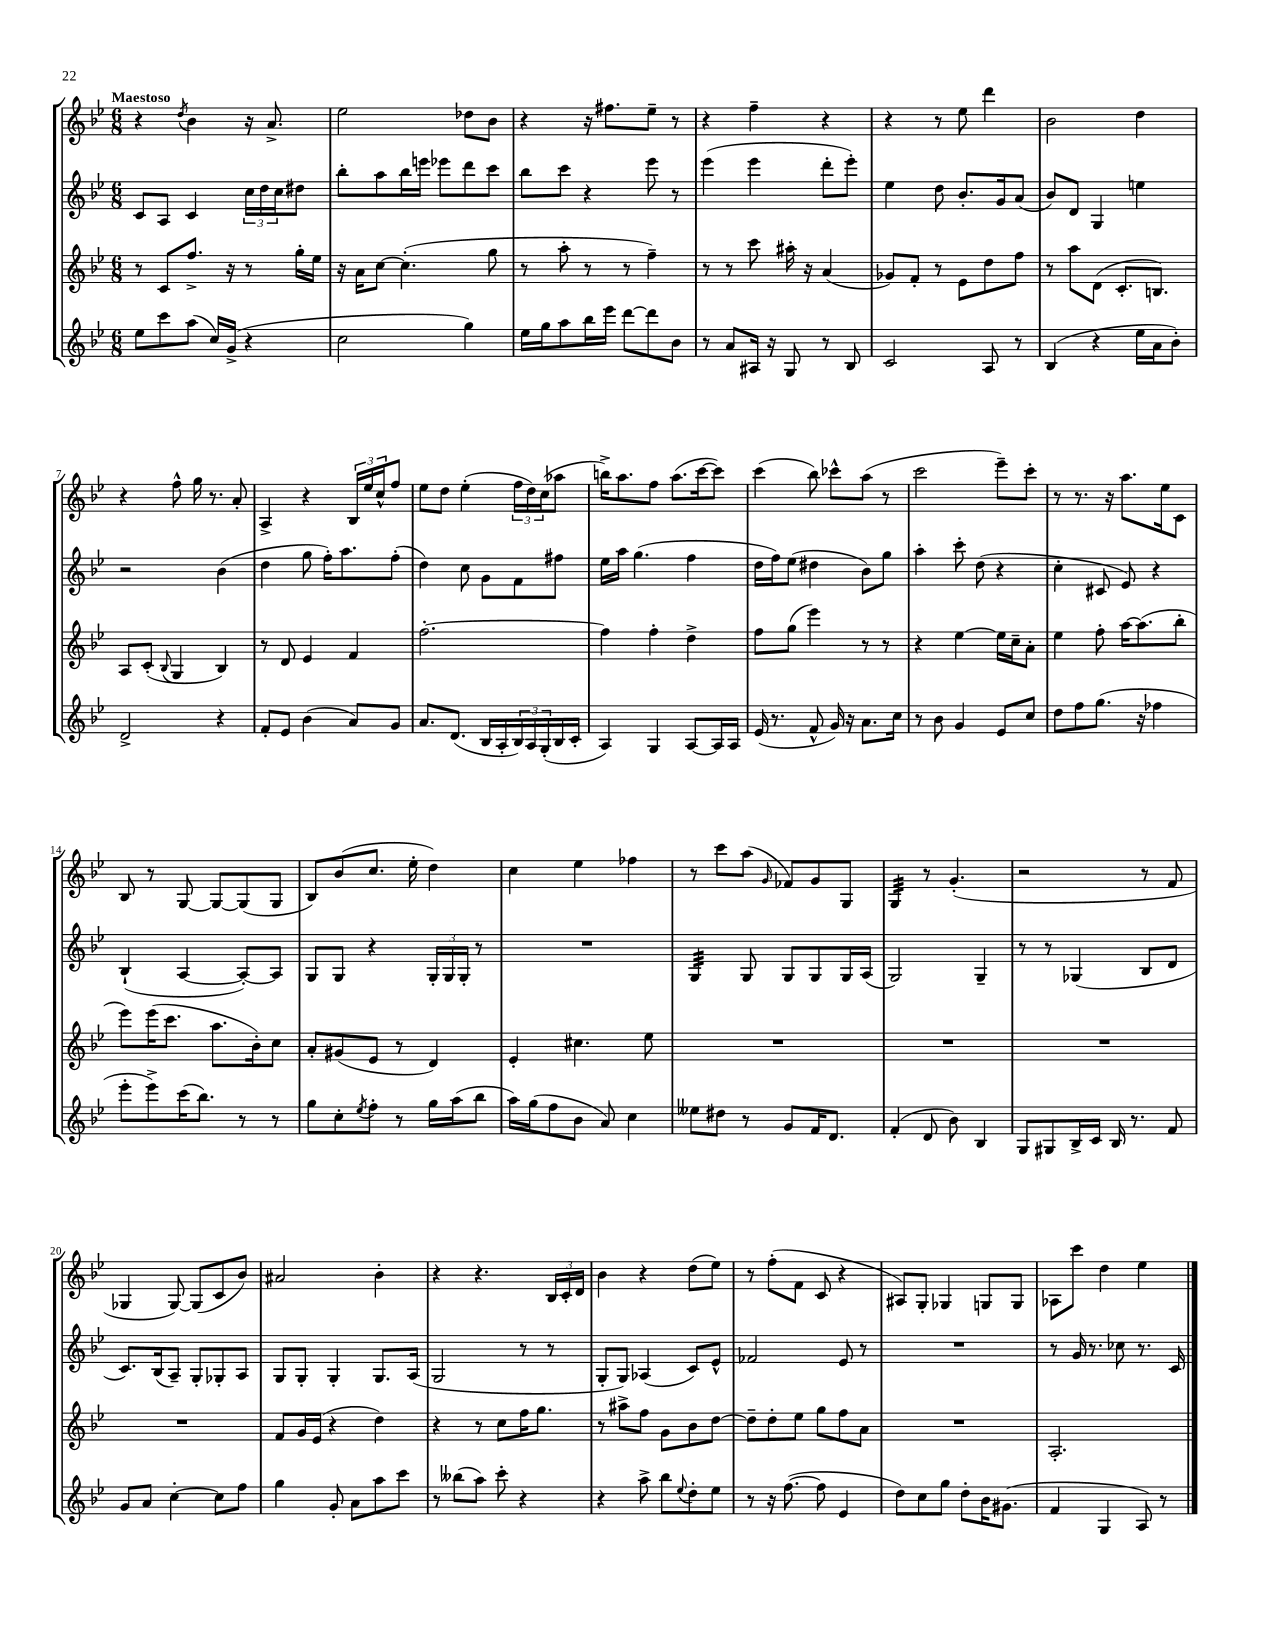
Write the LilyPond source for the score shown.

<<
\new StaffGroup <<
\new Staff = "s0" {
    \clef treble \key bes \major \numericTimeSignature \time 6/8 \tempo "Maestoso"
    r4 \acciaccatura { d''8 } bes'4 r16 a'8.-> |
    ees''2 des''8 bes'8 |
    r4 r16 fis''8. ees''8-- r8 |
    r4 f''4-- r4 |
    r4 r8 ees''8 d'''4 |
    bes'2 d''4 |
    r4 f''8-^ g''16 r8. a'8-. |
    a4-> r4 \tuplet 3/2 { bes16 ees''16 c''16-^ } f''8 |
    ees''8 d''8 ees''4-.( \tuplet 3/2 { f''16 d''16) c''16( } aes''8 |
    b''16->) a''8. f''8 a''8.( c'''16~ c'''8) |
    c'''4( bes''8) ces'''8-^ a''8( r8 |
    c'''2 ees'''8--) c'''8-. |
    r8 r8. r16 a''8. ees''16 c'8 |
    bes8 r8 g8~ g8~ g8( g8 |
    bes8) bes'8( c''8. ees''16-. d''4) |
    c''4 ees''4 fes''4 |
    r8 c'''8 a''8( \grace { g'16 } fes'8) g'8 g8 |
    g4:32 r8 g'4.-.( |
    r2 r8 f'8 |
    ges4 ges8~) ges8( c'8 bes'8) |
    ais'2 bes'4-. |
    r4 r4. \tuplet 3/2 { bes16 c'16-. d'16 } |
    bes'4 r4 d''8( ees''8) |
    r8 f''8-.( f'8 c'8 r4 |
    ais8) g8-. ges4 g8 g8 |
    aes8 c'''8 d''4 ees''4 \bar "|." |
}
\new Staff = "s1" {
    \clef treble \key bes \major \numericTimeSignature \time 6/8
    c'8 a8 c'4 \tuplet 3/2 { c''16 d''16 c''16 } dis''8 |
    bes''8-. a''8 bes''16 e'''16 ees'''8 d'''8 c'''8 |
    bes''8 c'''8 r4 ees'''8 r8 |
    ees'''4( ees'''4 d'''8-. ees'''8-.) |
    ees''4 d''8 bes'8.-. g'16 a'8( |
    bes'8) d'8 g4 e''4 |
    r2 bes'4( |
    d''4 g''8 f''16-.) a''8. f''8-.( |
    d''4) c''8 g'8 f'8 fis''8 |
    ees''16 a''16 g''4.( f''4 |
    d''16 f''16) ees''8( dis''4 bes'8) g''8 |
    a''4-. c'''8-. d''8( r4 |
    c''4-. cis'8 ees'8) r4 |
    bes4-!( a4~ a8~-.) a8 |
    g8 g8 r4 \tuplet 3/2 { g16-. g16 g16-. } r8 |
    R2. |
    g4:32 g8 g8 g8 g16 a16( |
    g2) g4-- |
    r8 r8 ges4( bes8 d'8 |
    c'8.) bes16( a8--) g8-. ges8-. a8 |
    g8 g8-. g4-. g8. a16( |
    g2 r8 r8 |
    g8-. g8) aes4( c'8) ees'8-^ |
    fes'2 ees'8 r8 |
    R2. |
    r8 g'16 r8. ces''8 r8. c'16 \bar "|." |
}
\new Staff = "s2" {
    \clef treble \key bes \major \numericTimeSignature \time 6/8
    r8 c'8 f''8.-> r16 r8 g''16-. ees''16 |
    r16 a'16 c''8~ c''4.-.( g''8 |
    r8 a''8-. r8 r8 f''4--) |
    r8 r8 c'''8 ais''16-. r16 a'4( |
    ges'8) f'8-. r8 ees'8 d''8 f''8 |
    r8 a''8 d'8( c'8.-. b8.) |
    a8 c'8-.( \appoggiatura { bes8 } g4 bes4) |
    r8 d'8 ees'4 f'4 |
    f''2.~-. |
    f''4 f''4-. d''4-> |
    f''8 g''8( ees'''4) r8 r8 |
    r4 ees''4~ ees''16 c''16-- a'8-. |
    ees''4 f''8-. a''16~ a''8.( bes''8-. |
    ees'''8) ees'''16( c'''8. a''8. bes'16-.) c''8 |
    a'8-. gis'8( ees'8 r8 d'4) |
    ees'4-. cis''4. ees''8 |
    R2. |
    R2. |
    R2. |
    R2. |
    f'8 g'16 ees'16( r4 d''4) |
    r4 r8 c''8 f''16 g''8. |
    r8 ais''8-> f''8 g'8 bes'8 d''8~ |
    d''8-- d''8-. ees''8 g''8 f''8 a'8 |
    R2. |
    a2.-. \bar "|." |
}
\new Staff = "s3" {
    \clef treble \key bes \major \numericTimeSignature \time 6/8
    ees''8 c'''8 a''8( c''16) g'16->( r4 |
    c''2 g''4) |
    ees''16 g''16 a''8 bes''16 ees'''16 d'''8~ d'''8 bes'8 |
    r8 a'8 ais16 r16 g8 r8 bes8 |
    c'2 a8 r8 |
    bes4( r4 ees''16 a'16 bes'8-.) |
    d'2-> r4 |
    f'8-. ees'8 bes'4( a'8) g'8 |
    a'8. d'8.( bes16 a16-. \tuplet 3/2 { bes16) a16 g16-.( } bes16 c'16-. |
    a4) g4 a8~ a16 a16 |
    ees'16( r8. f'8-^ g'16) r16 a'8. c''16 |
    r8 bes'8 g'4 ees'8 c''8 |
    d''8 f''8 g''8.( r16 fes''4 |
    ees'''8-. ees'''8->) c'''16( bes''8.) r8 r8 |
    g''8 c''8-. \acciaccatura { ees''8 } f''8-. r8 g''16 a''16( bes''8 |
    a''16) g''16( f''8 bes'8 a'8) c''4 |
    eeses''8 dis''8 r8 g'8 f'16 d'8. |
    f'4-.( d'8 bes'8) bes4 |
    g8 gis8 bes16-> c'16 bes16 r8. f'8 |
    g'8 a'8 c''4~-. c''8 f''8 |
    g''4 g'8-. a'8 a''8 c'''8 |
    r8 beses''8( a''8) c'''8-. r4 |
    r4 a''8-> bes''8 \appoggiatura { ees''8 } d''8-. ees''8 |
    r8 r16 f''8.~( f''8 ees'4 |
    d''8) c''8 g''8 d''8-. bes'16 gis'8.( |
    f'4 g4 a8) r8 \bar "|." |
}
>>
>>
